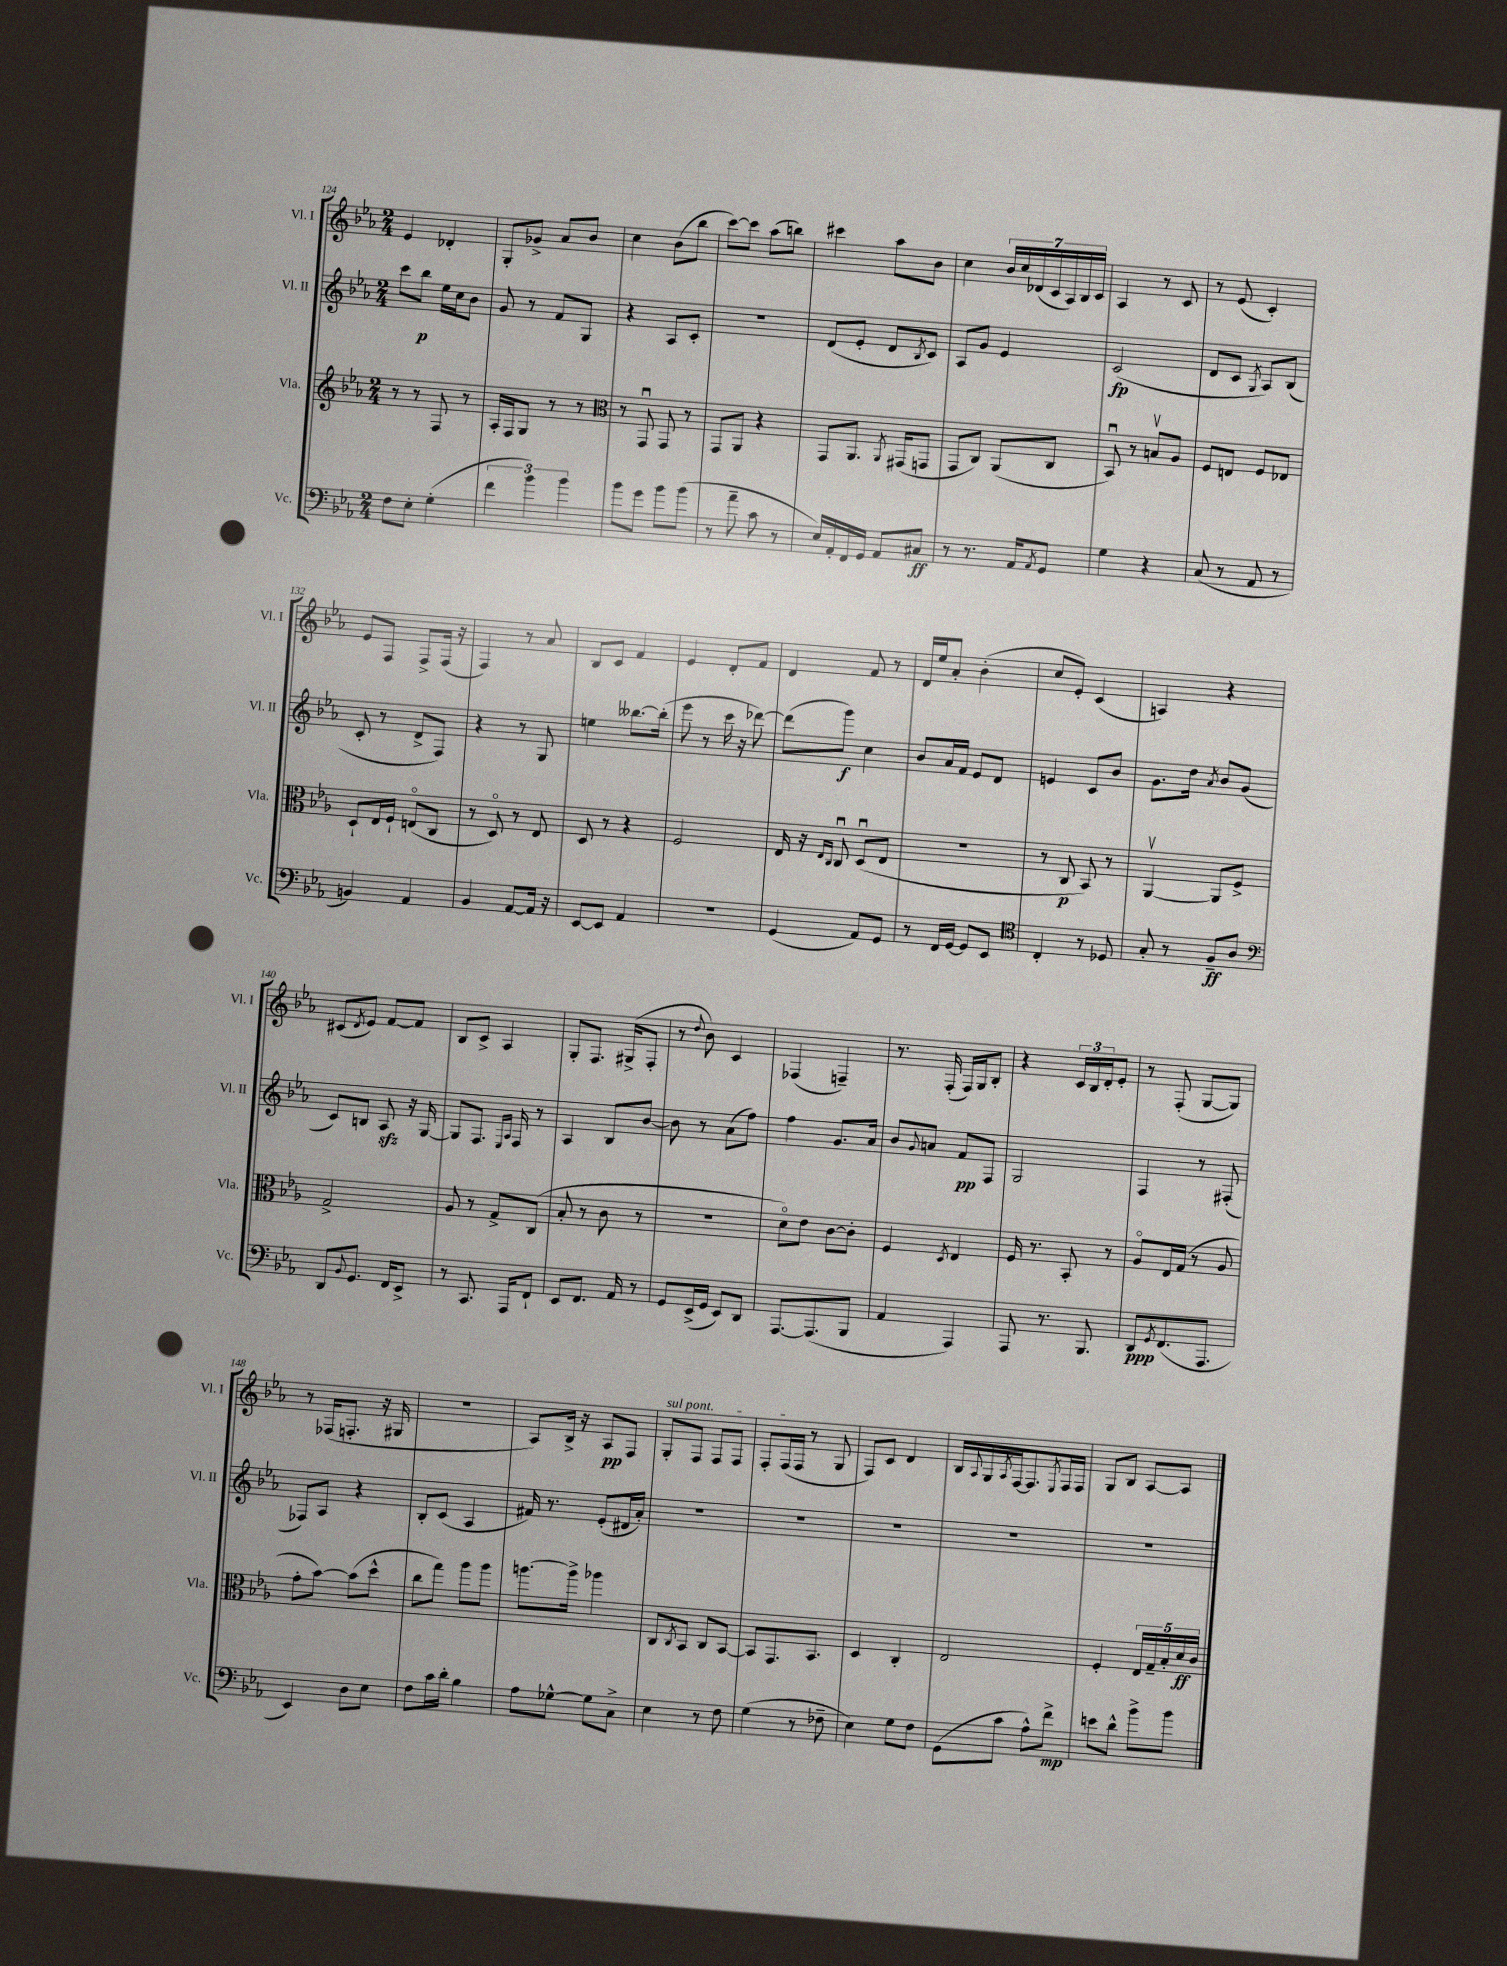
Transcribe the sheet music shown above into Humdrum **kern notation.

**kern	**dynam	**kern	**dynam	**kern	**dynam	**kern	**dynam
*part4	*part4	*part3	*part3	*part2	*part2	*part1	*part1
*staff4	*staff4	*staff3	*staff3	*staff2	*staff2	*staff1	*staff1
*I"Vc.	*	*I"Vla.	*	*I"Vl. II	*	*I"Vl. I	*
*I'Vc.	*	*I'Vla.	*	*I'Vl. II	*	*I'Vl. I	*
*clefF4	*	*clefG2	*	*clefG2	*	*clefG2	*
*k[b-e-a-]	*	*k[b-e-a-]	*	*k[b-e-a-]	*	*k[b-e-a-]	*
*M2/4	*	*M2/4	*	*M2/4	*	*M2/4	*
=124	=124	=124	=124	=124	=124	=124	=124
8F\L	.	8r	.	8ccc\L	.	4e-/	.
8E-'\J	.	8r	.	8bb-\J	p	.	.
(4G'\	.	8F/	.	16ee-\LL	.	4d-X'/	.
.	.	.	.	16cc\J	.	.	.
.	.	8r	.	8b-\J	.	.	.
=125	=125	=125	=125	=125	=125	=125	=125
6f\	.	16A-'/LL	.	8g/	.	8G'/L	.
.	.	16F/J	.	.	.	.	.
.	.	8G/J	.	8r	.	8g-X^/J	.
6b-\)	.	.	.	.	.	.	.
.	.	8r	.	8f/L	.	8a-/L	.
6b-\	.	.	.	.	.	.	.
.	.	8r	.	8G/J	.	8b-/J	.
=126	=126	=126	=126	=126	=126	=126	=126
*	*	*clefC3	*	*	*	*	*
8b-\L	.	8r	.	4r	.	4cc\	.
8g\J	.	8GGu/	.	.	.	.	.
8b-\L	.	8GG/	.	8A-/L	.	(8b-\L	.
(8b-\J	.	8r	.	8c'/J	.	8bb-\J	.
=127	=127	=127	=127	=127	=127	=127	=127
8r	.	8GG/L	.	2r	.	[8ccc\L)	.
8a-~\	.	8AA-/J	.	.	.	8ccc\J]	.
8c\	.	4r	.	.	.	(8aa-\L	.
8r	.	.	.	.	.	8bbn\J)	.
=128	=128	=128	=128	=128	=128	=128	=128
16E-/LL)	.	8GG/L	.	(8d/L	.	4ccc#X\	.
16AA-'/	.	.	.	.	.	.	.
16FF/	.	8.AA-/J	.	8e-'/J	.	.	.
16GG/JJ	.	.	.	.	.	.	.
8AA-/L	.	.	.	8d/L	.	8aa-\L	.
.	.	8qAA-/	.	.	.	.	.
.	.	(16GG#X/KL	.	.	.	.	.
.	.	.	.	8qB-/	.	.	.
8C#X/J	ff	8GGn/J	.	8c/J)	.	8b-\J	.
=129	=129	=129	=129	=129	=129	=129	=129
8r	.	8GG/L	.	8A-/L	.	4cc\	.
8.r	.	8C/J)	.	8g/J	.	.	.
.	.	(8AA-/L	.	4e-/	.	28b-/LL	.
.	.	.	.	.	.	28cc/	.
16AA-/KL	.	.	.	.	.	.	.
.	.	.	.	.	.	(28d-X/	.
.	.	.	.	.	.	28c/	.
8qAA-/	.	.	.	.	.	.	.
8GG/J	.	8C/J	.	.	.	.	.
.	.	.	.	.	.	28A-/)	.
.	.	.	.	.	.	28B-/	.
.	.	.	.	.	.	28c/JJ	.
=130	=130	=130	=130	=130	=130	=130	=130
4G\	.	8BB-u/)	.	(2c/	fp	4A-/	.
.	.	8r	.	.	.	.	.
4r	.	8Bnv/L	.	.	.	8r	.
.	.	8A-/J	.	.	.	8c/	.
=131	=131	=131	=131	=131	=131	=131	=131
(8C/	.	8F/L	.	8d/L	.	8r	.
8r	.	8En/J	.	8c/J	.	(8e-/	.
.	.	.	.	8qG/	.	.	.
8AA-/	.	8F/L	.	8A-/L)	.	4c'/)	.
8r	.	8E-X/J	.	(8B-/J	.	.	.
!!LO:LB:g=z
=132	=132	=132	=132	=132	=132	=132	=132
4BBn/)	.	8D`/L	.	8c'/	.	8e-/L	.
.	.	16E-/L	.	8r	.	8F/J	.
.	.	16F`/JJ	.	.	.	.	.
4AA-/	.	(8En/L	.	8d^/L	.	8F^/L	.
.	.	8C/J	.	8F/J)	.	(16F/Jk	.
.	.	.	.	.	.	16r	.
=133	=133	=133	=133	=133	=133	=133	=133
4BB-/	.	8r	.	4r	.	4F/)	.
.	.	8D/)	.	.	.	.	.
[8AA-/L	.	8r	.	8r	.	8r	.
16AA-/Jk]	.	8E-/	.	8G/	.	8a-/	.
16r	.	.	.	.	.	.	.
=134	=134	=134	=134	=134	=134	=134	=134
[8EE-/L	.	8D/	.	4een\	.	8B-/L	.
8EE-/J]	.	8r	.	.	.	8c/J	.
4AA-/	.	4r	.	[8.bb--X\L	.	4f/	.
.	.	.	.	(16bb--'\Jk]	.	.	.
=135	=135	=135	=135	=135	=135	=135	=135
2r	.	2F/	.	8eee-\	.	4e-/	.
.	.	.	.	8r	.	.	.
.	.	.	.	16ccc\	.	8d'/L	.
.	.	.	.	16r	.	.	.
.	.	.	.	[8ddd-X\)	.	8f/J	.
=136	=136	=136	=136	=136	=136	=136	=136
(4GG/	.	16E-/	.	(8ddd-\L]	.	4d/	.
.	.	16r	.	.	.	.	.
.	.	16qqE-/LL	.	.	.	.	.
.	.	16qqC/JJ	.	.	.	.	.
.	.	8Cu/	.	8ggg\J)	f	.	.
8AA-/L)	.	(8Du/L	.	4cc\	.	8f/	.
8GG/J	.	8E-/J	.	.	.	8r	.
=137	=137	=137	=137	=137	=137	=137	=137
8r	.	2r	.	8b-/L	.	16d/LL	.
.	.	.	.	.	.	16ee-/J	.
16FF/LL	.	.	.	16a-/L	.	8a-'/J	.
[16GG/JJ	.	.	.	16f/JJ	.	.	.
8GG/L]	.	.	.	8e-/L	.	(4b-'\	.
8EE-/J	.	.	.	8d/J	.	.	.
=138	=138	=138	=138	=138	=138	=138	=138
*clefC4	*	*	*	*	*	*	*
4C'/	.	8r	.	4en/	.	8cc/L	.
.	.	8C/	p	.	.	8e-'/J)	.
8r	.	8BB-/)	.	8c/L	.	(4c/	.
8D-X/	.	8r	.	8b-/J	.	.	.
=139	=139	=139	=139	=139	=139	=139	=139
8G'/	.	[4AA-v/	.	8.g\L	.	4An/)	.
8r	.	.	.	.	.	.	.
.	.	.	.	16dd\Jk	.	.	.
.	.	.	.	8qa-/	.	.	.
8F~/L	ff	8AA-/L]	.	8b-/L	.	4r	.
8A-/J	.	8F^/J	.	(8g/J	.	.	.
!!LO:LB:g=z
=140	=140	=140	=140	=140	=140	=140	=140
*clefF4	*	*	*	*	*	*	*
8DD/L	.	2G^/	.	8c/L)	.	(8c#X/L	.
8qqBB-/	.	.	.	.	.	8qd/	.
8.GG/J	.	.	.	8Bn/J	.	8e-/J)	.
.	.	.	.	8A-zz/	.	[8f/L	.
16FF/KL	.	.	.	.	.	.	.
8EE-^/J	.	.	.	16r	.	8f/J]	.
.	.	.	.	[16G/	.	.	.
=141	=141	=141	=141	=141	=141	=141	=141
8r	.	8A-/	.	8G/L]	.	8B-/L	.
8.CC/	.	8r	.	8.F/J	.	8c^/J	.
.	.	8G^/L	.	.	.	4A-/	.
.	.	.	.	16qqE-/LL	.	.	.
.	.	.	.	16qqA-/JJ	.	.	.
16AAA-/KL	.	.	.	16F/	.	.	.
8FF`/J	.	(8C/J	.	8r	.	.	.
=142	=142	=142	=142	=142	=142	=142	=142
8EE-/L	.	8B-'/	.	4A-/	.	8G'/L	.
8.FF/J	.	8r	.	.	.	8.F/J	.
.	.	8c\	.	8B-/L	.	.	.
16AA-/	.	.	.	.	.	(16G#X^/KL	.
8r	.	8r	.	[8b-/J	.	8F'/J	.
=143	=143	=143	=143	=143	=143	=143	=143
8GG/L	.	2r	.	8b-\]	.	8r	.
.	.	.	.	.	.	8qqdd/	.
(16EE-^/L	.	.	.	8r	.	8b-\)	.
16GG/JJ	.	.	.	.	.	.	.
8EE-/L)	.	.	.	(8a-\L	.	4c/	.
8DD/J	.	.	.	8ff\J)	.	.	.
=144	=144	=144	=144	=144	=144	=144	=144
[8.AAA-/L	.	8d\L)	.	4ff\	.	(4F-X/	.
.	.	8e-\J	.	.	.	.	.
(8.AAA-/]	.	.	.	.	.	.	.
.	.	[8c\L	.	8.g/L	.	4Fn~/)	.
8BBB-/J	.	8c'\J]	.	.	.	.	.
.	.	.	.	16a-/Jk	.	.	.
=145	=145	=145	=145	=145	=145	=145	=145
4AA-/	.	4F/	.	8b-/L	.	8.r	.
.	.	.	.	8qqg/	.	.	.
.	.	.	.	8an/J	.	.	.
.	.	.	.	.	.	(16F'/	.
.	.	8qD/	.	.	.	.	.
4AAA-/)	.	4E-/	.	8f/L	pp	16F/LL)	.
.	.	.	.	.	.	16G/J	.
.	.	.	.	8F/J	.	8B-'/J	.
=146	=146	=146	=146	=146	=146	=146	=146
8AAA-/	.	16F/	.	2G/	.	4r	.
.	.	8.r	.	.	.	.	.
8.r	.	.	.	.	.	.	.
.	.	8BB-'/	.	.	.	24c/LL	.
.	.	.	.	.	.	24B-/	.
8.BBB-/	.	.	.	.	.	.	.
.	.	.	.	.	.	24d'/J	.
.	.	8r	.	.	.	8e-'/J	.
=147	=147	=147	=147	=147	=147	=147	=147
8DD/L	ppp	8A-/L	.	4F/	.	8r	.
8qGG/	.	.	.	.	.	.	.
(8.FF/	.	16E-/L	.	.	.	(8F'/	.
.	.	(16G/JJ	.	.	.	.	.
.	.	8r	.	8r	.	[8G/L	.
8.AAA-/J	.	.	.	.	.	.	.
.	.	8A-/	.	(8F#X'/	.	8G/J])	.
!!LO:LB:g=z
=148	=148	=148	=148	=148	=148	=148	=148
4EE-/)	.	8g'\L	.	8F-X/L)	.	8r	.
.	.	[8b-\J)	.	8A-/J	.	(16F-X/KL	.
.	.	.	.	.	.	8.Fn'/J	.
8D\L	.	(8b-\L]	.	4r	.	.	.
8E-\J	.	8dd^^\J	.	.	.	16r	.
.	.	.	.	.	.	16G#X/	.
=149	=149	=149	=149	=149	=149	=149	=149
8F\L	.	8cc\L	.	8B-'/L	.	2r	.
16c\L	.	8gg\J)	.	(8c/J	.	.	.
16d'\JJ	.	.	.	.	.	.	.
4B-\	.	8aa-\L	.	4A-/	.	.	.
.	.	8aa-\J	.	.	.	.	.
=150	=150	=150	=150	=150	=150	=150	=150
8A-\L	.	[8.aan\L	.	16f#X/)	.	8A-/L)	.
.	.	.	.	8.r	.	.	.
[8G-X^^\J	.	.	.	.	.	16B-^/Jk	.
.	.	16aa^\Jk]	.	.	.	16r	.
8G-\L]	.	4aa-X\	.	(8e-'/L	.	8A-/L	pp
8C^\J	.	.	.	16d#X/L	.	8F/J	.
.	.	.	.	16a-'/JJ)	.	.	.
=151	=151	=151	=151	=151	=151	=151	=151
!	!	!	!	!	!	!LO:TX:a:i:t=sul pont.	!
4E-\	.	8C/L	.	2r	.	8G'/L	.
.	.	8qC/	.	.	.	.	.
.	.	8BB-/J	.	.	.	8F/J	.
8r	.	8C/L	.	.	.	8F/L	.
8F\	.	[8BB-/J	.	.	.	8F/J	.
=152	=152	=152	=152	=152	=152	=152	=152
(4G\	.	8BB-/L]	.	2r	.	8F'/L	.
.	.	8.GG/	.	.	.	(16F/L	.
.	.	.	.	.	.	16F/JJ	.
8r	.	.	.	.	.	8r	.
.	.	8.BB-/J	.	.	.	.	.
8F-X~\	.	.	.	.	.	8G/	.
=153	=153	=153	=153	=153	=153	=153	=153
4E-\)	.	4D/	.	2r	.	8F/L)	.
.	.	.	.	.	.	8c/J	.
8G\L	.	4C'/	.	.	.	4d/	.
8F\J	.	.	.	.	.	.	.
=154	=154	=154	=154	=154	=154	=154	=154
(8GG\L	.	2E-/	.	2r	.	16B-/LL	.
.	.	.	.	.	.	8qqA-/	.
.	.	.	.	.	.	16G/	.
.	.	.	.	.	.	8qA-/	.
8c\J	.	.	.	.	.	[16F/J	.
.	.	.	.	.	.	8.F/]	.
8A-^^\L)	.	.	.	.	.	.	.
.	.	.	.	.	.	8qE-/	.
8f^\J	mp	.	.	.	.	16F/L	.
.	.	.	.	.	.	16F/JJ	.
=155	=155	=155	=155	=155	=155	=155	=155
8en\L	.	4F'/	.	2r	.	8G/L	.
8d^^\J	.	.	.	.	.	8B-/J	.
8b-^\L	.	20E-/LL	.	.	.	[8A-/L	.
.	.	20G~/	.	.	.	.	.
.	.	20B-'/	.	.	.	.	.
8b-\J	.	.	.	.	.	8A-/J]	.
.	.	20d/	ff	.	.	.	.
.	.	20c/JJ	.	.	.	.	.
==	==	==	==	==	==	==	==
*-	*-	*-	*-	*-	*-	*-	*-
